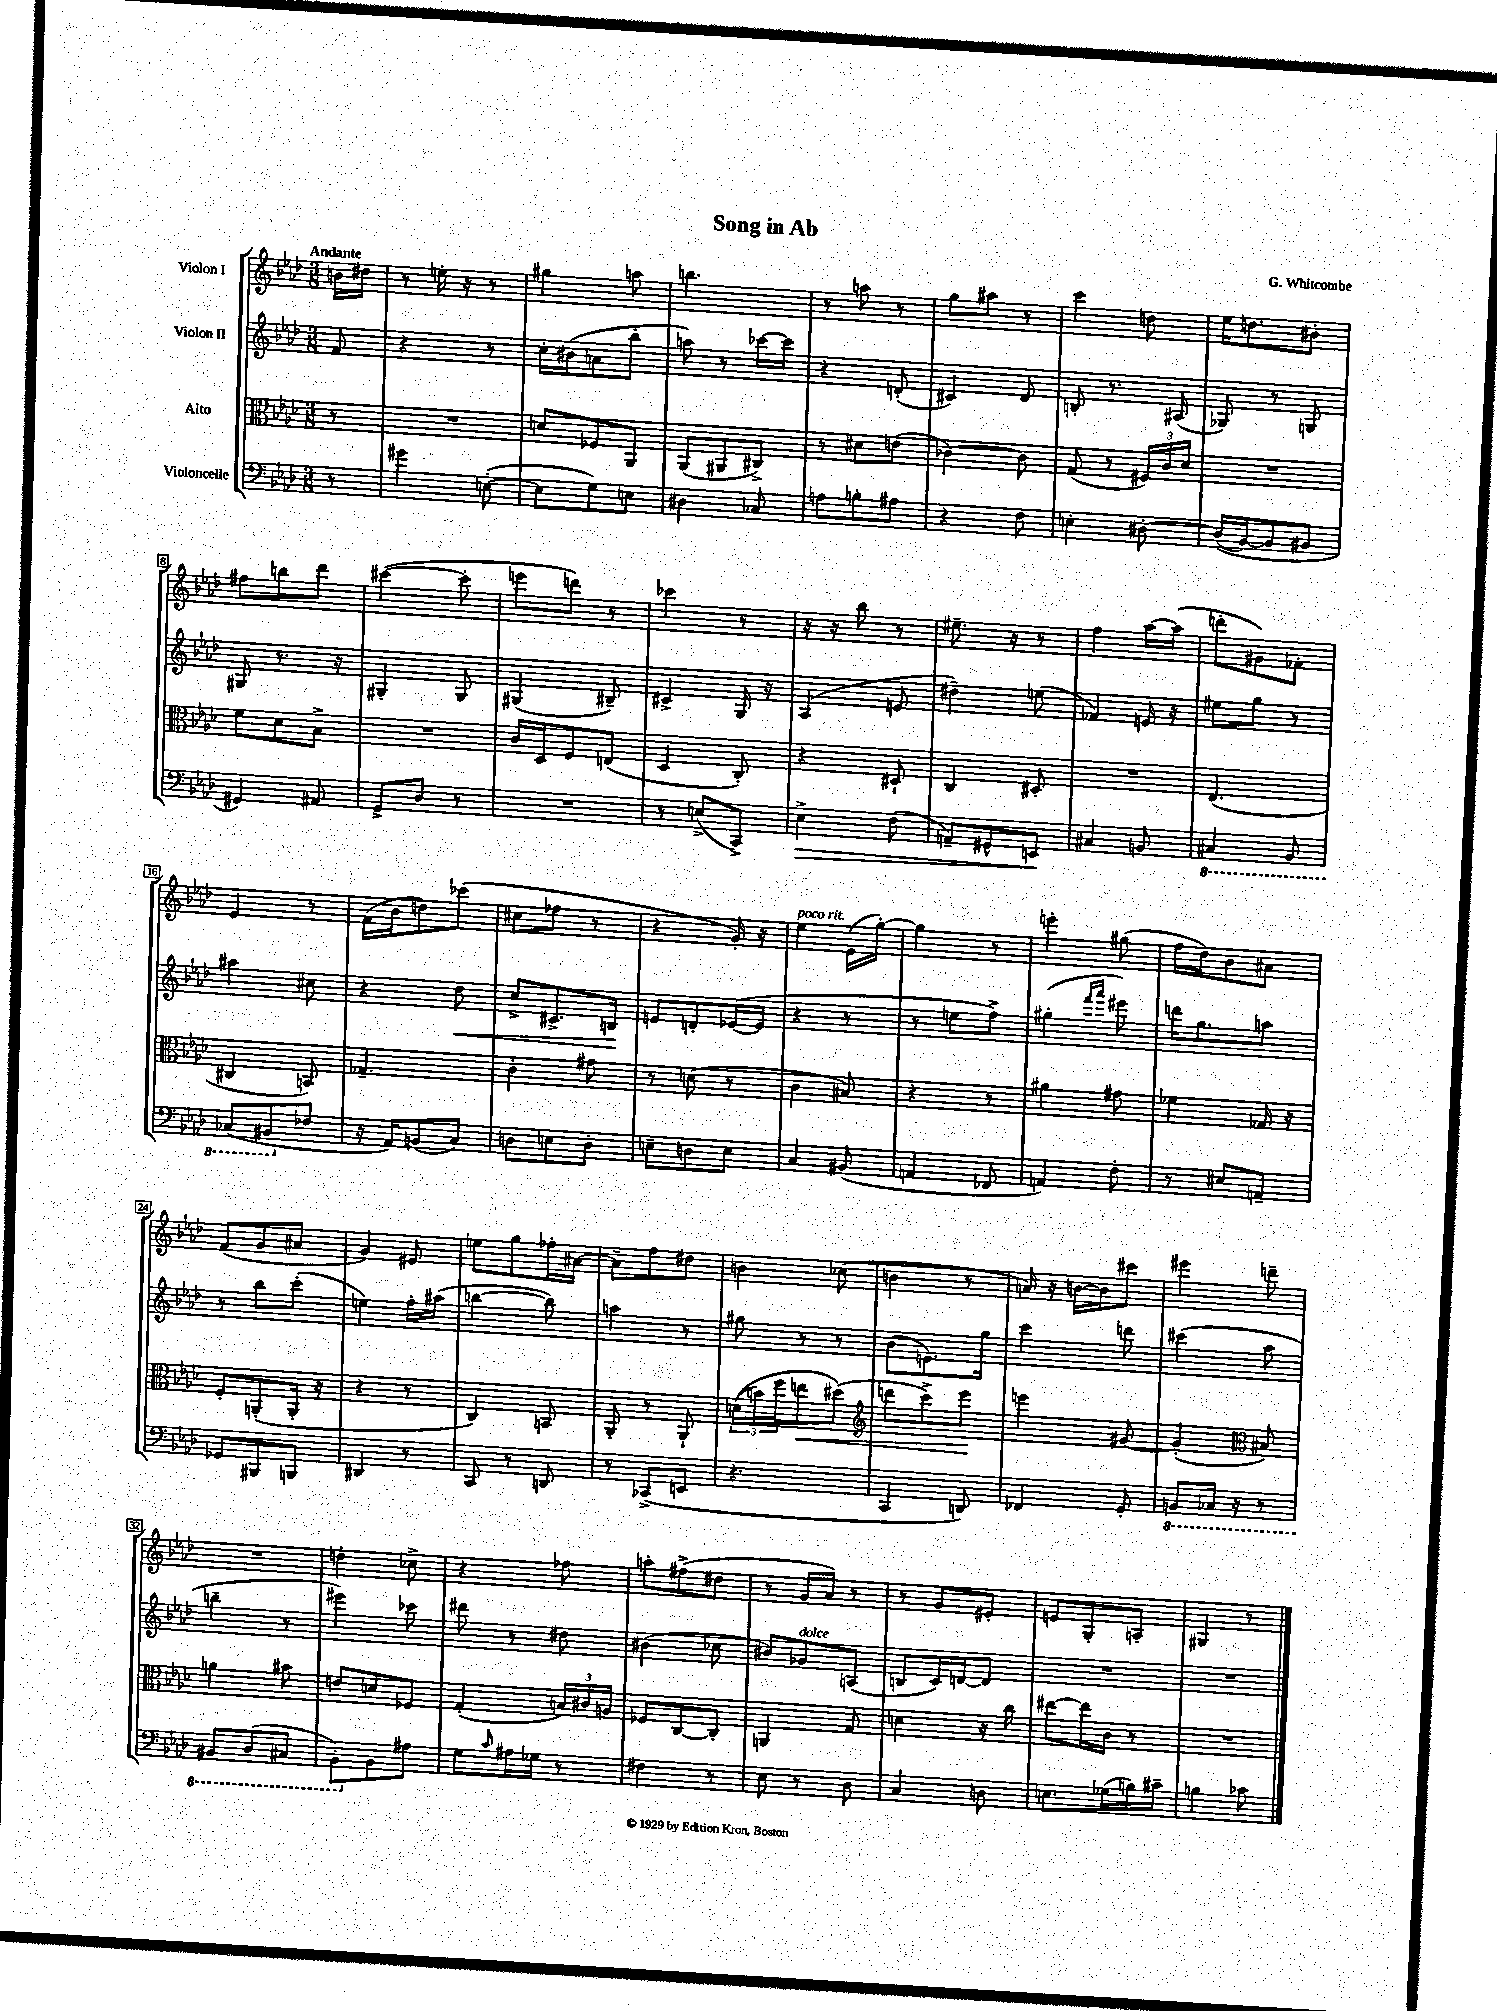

**kern	**kern	**kern	**kern
*staff4	*staff3	*staff2	*staff1
*clefF4	*clefC3	*clefG2	*clefG2
*k[b-e-a-d-]	*k[b-e-a-d-]	*k[b-e-a-d-]	*k[b-e-a-d-]
*M3/8	*M3/8	*M3/8	*M3/8
8r	8r	8f	16b
.	.	.	16dd#
=	=	=	=
4g#	4.r	4r	8r
.	.	.	16ee'
.	.	.	16r
([8E'	.	8r	8r
=	=	=	=
8E]	8d	16cc'	4gg#
.	.	(16b#	.
8G)	8F-	8a	.
8E	8AA-	8bb-'	8aa
=	=	=	=
4D#	(8AA-	8aa)	4.bb
.	8AA#	8r	.
8C-	8C#^)	[16ccc-	.
.	.	16ccc-]	.
=	=	=	=
8A	8r	4r	8r
8B'	8d#	.	8aa
8A#	(8e	(8d'	8r
=	=	=	=
4r	[4c-)	4c#)	8gg
.	.	.	8aa#
8F	8c-]	8d-	8r
=	=	=	=
4E'	(8G	8B'	4ccc
.	8r	8.r	.
[8D#'	24F#)	.	8dd
.	24c	.	.
.	.	(16A#	.
.	24d-	.	.
=	=	=	=
&((16D#]	4.r	8G-)	16ee-
[16BB-)	.	.	8.dd
8BB-]	.	8r	.
8BB#	.	8G	8b#'
=	=	=	=
4GG#&)	8f	8G#	8ff#
.	8d-	8.r	8bb
8AA#	8B-^	.	8ddd-
.	.	16r	.
=	=	=	=
8GG^	4.r	4G#'	([4ccc#
8D-	.	.	.
8r	.	8G#	8ccc#']
=	=	=	=
4.r	16c	(4G#	8eee
.	16D-	.	.
.	8F	.	8ddd)
.	(8E	8B#~)	8r
=	=	=	=
8r	4D-	4c#^	4ccc-
(8E^	.	.	.
8CC^)	8C')	16G	8r
.	.	16r	.
=	=	=	=
4E-^	4r	(4A-	16r
.	.	.	16r
.	.	.	8bb-
(8F	8D#`	8e	8r
=	=	=	=
8AA~)	4C	4dd#~)	8.ee#~
8GG#^^	.	.	.
.	.	.	16r
8EE	8D#'	(8ee	8r
=	=	=	=
4C#	4.r	4f-)	4ff
8BB	.	16e	[16aa-
.	.	16r	(16aa-]
=	=	=	=
4CC#	(4.E-	8ee#	8ddd'
.	.	8gg	8g#)
8BBB-	.	8r	8f-'
=	=	=	=
(8CC-	4C#	4aa#	4e-
8BBB#	.	.	.
8F-	8BB)	8cc#	8r
=	=	=	=
16r	4.G-~	4r	(16f
16AA-)	.	.	16b-
(8BB	.	.	8dd)
8C)	.	8dd-	(8ccc-
=	=	=	=
8D	4c'	8cc^	8cc#
8E	.	8.c#^	8ff-
8D'	8g#	.	8r
.	.	16B	.
=	=	=	=
8E~	8r	8e	4r
8D	(8d	8d'	.
8E	8r	([16e-	16g')
.	.	16e-]	16r
=	=	=	=
4C	4c	4r	4ee-
(8BB#	8B#)	8r	(16e-
.	.	.	[16gg')
=	=	=	=
4AA	4r	8r	4gg]
.	.	8ee	.
8FF-	8r	8ff^)	8r
=	=	=	=
4AA)	4a#	(4gg#'	4eee'
.	.	16qqfff	.
.	.	16qqaaa-	.
8F'	8g#	8eee#)	(8gg#
=	=	=	=
8r	4f-	16ddd	16ff
.	.	8.gg	16dd-)
8E#	.	.	8b-
8AA~	16G-	8aa	8a#
.	16r	.	.
=	=	=	=
8GG-	8F'	8r	(8f
8BBB#	(8AA'	8bb-	8g
8BBB	16AA'	(8ccc'	8a#
.	16r	.	.
=	=	=	=
4DD#	4r	4ee)	4g)
8r	8r	16ff'	8e#
.	.	(16aa#	.
=	=	=	=
8CC	4C)	[4bb	8ee
8r	.	.	8gg
8DD	8BB	8bb])	16ff-'
.	.	.	[16a#
=	=	=	=
8r	8AA-'	4aa	8a#~]
(8CC-^	8r	.	8ff
8EE	8AA-`	8r	8dd#
=	=	=	=
4.r	&((24d	8gg#	4b
.	24b)	.	.
.	24ff	.	.
.	8ee	8r	.
.	(8dd#&)	8r	(8cc-
=	=	=	=
*	*clefG2	*	*
4CC	8ddd	(8b-	4b
.	8ccc^)	8.e)	.
8DD)	8eee-	.	8r
.	.	16gg	.
=	=	=	=
4FF-	4eee	4ccc	16a)
.	.	.	16r
.	.	.	[16b
.	.	.	16b]
8GG'	[8g#	8ddd	8ccc#
=	=	=	=
8BBB	(4g#']	(4ccc#	4eee#
16CC-	.	.	.
16r	.	.	.
*	*clefC3	*	*
8r	8B#)	8aa-	8ddd~
=	=	=	=
8BBB#	4a	4bb~	4.r
(8DD-	.	.	.
8CC#	8b#	8r	.
=	=	=	=
8BBB-')	8e	4eee#)	4dd'
8BB-	8d	.	.
8A#	8F-	8ccc-	8cc-^
=	=	=	=
8G	(4G'	8ddd#	4r
16qqc	.	.	.
16A#	.	8r	.
16G-	.	.	.
8r	24B)	8dd#	8ff-
.	24c#	.	.
.	24A	.	.
=	=	=	=
4F#	8F-	(4b#	8aa'
.	[8C	.	(8ff#^
8r	8C']	8cc-	8dd#
=	=	=	=
8E-	4AA	8b#)	8r
8r	.	8g-	16g
.	.	.	16a-)
8D-	8G	(8A	8r
=	=	=	=
4C	4d	8B	8r
.	.	16c)	8g
.	.	[16d	.
8D	16r	8d]	8e#'
.	16cc	.	.
=	=	=	=
8.E	[8ee#	4.r	8e
.	16ee#]	.	8G'
(16G-	16c	.	.
16B)	8r	.	8A'
16c#~	.	.	.
=	=	=	=
4B	4.r	4.r	4G#
8c-	.	.	8r
==	==	==	==
*-	*-	*-	*-
